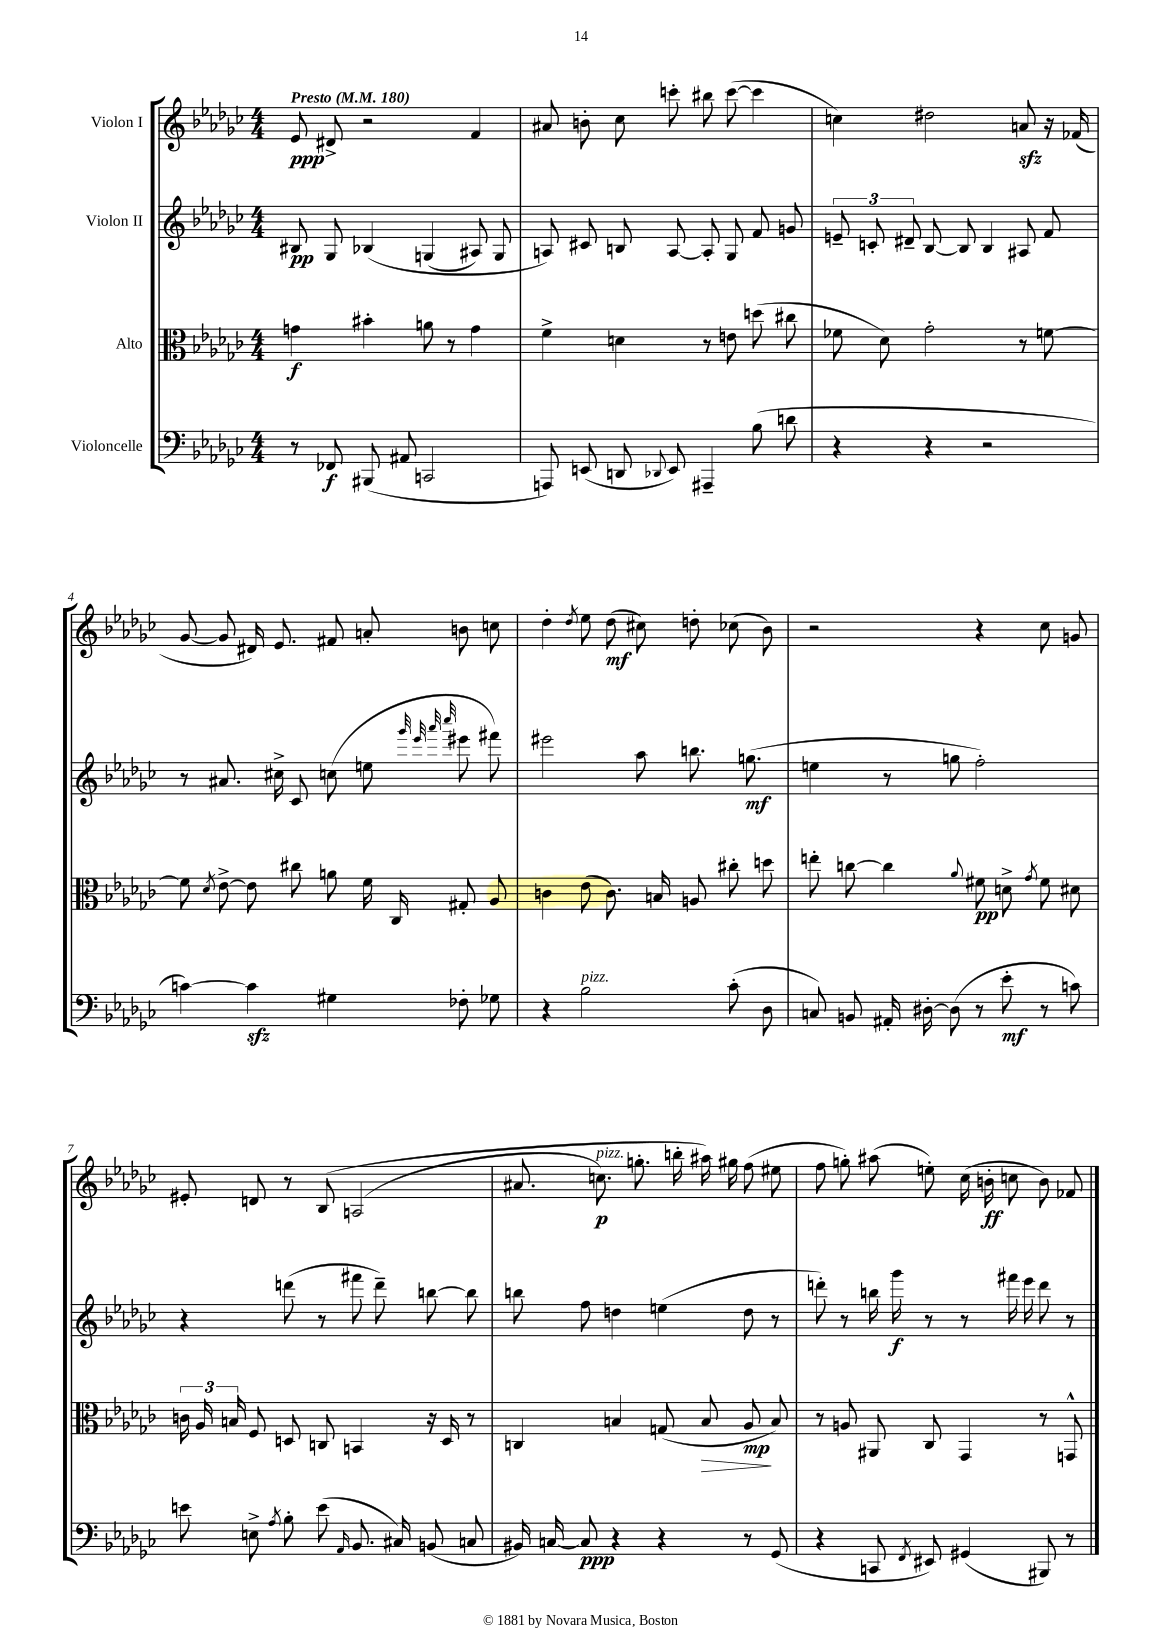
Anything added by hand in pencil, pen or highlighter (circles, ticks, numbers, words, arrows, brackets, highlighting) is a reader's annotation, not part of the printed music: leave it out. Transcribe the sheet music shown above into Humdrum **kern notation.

**kern	**dynam	**kern	**dynam	**kern	**dynam	**kern	**dynam
*part4	*part4	*part3	*part3	*part2	*part2	*part1	*part1
*staff4	*staff4	*staff3	*staff3	*staff2	*staff2	*staff1	*staff1
*I"Violoncelle	*	*I"Alto	*	*I"Violon II	*	*I"Violon I	*
*clefF4	*	*clefC3	*	*clefG2	*	*clefG2	*
*k[b-e-a-d-g-c-]	*	*k[b-e-a-d-g-c-]	*	*k[b-e-a-d-g-c-]	*	*k[b-e-a-d-g-c-]	*
*M4/4	*	*M4/4	*	*M4/4	*	*M4/4	*
*MM180	*	*MM180	*	*MM180	*	*MM180	*
=1	=1	=1	=1	=1	=1	=1	=1
!	!	!	!	!	!	!LO:TX:a:B:t=Presto	!
8r	.	4gn\	f	8B#X/	pp	8e-/	ppp
8FF-X/	f	.	.	8G-/	.	8d#X^/	.
(8BBB#X/	.	4b#X'\	.	(4B-X/	.	2r	.
8AA#X/	.	.	.	.	.	.	.
2CCn/	.	8an\	.	(4Gn/	.	.	.
.	.	8r	.	.	.	.	.
.	.	4g\	.	8A#X/)	.	4f/	.
.	.	.	.	8G/	.	.	.
=2	=2	=2	=2	=2	=2	=2	=2
8AAAn/)	.	4f^\	.	8An/)	.	8a#X/	.
(8EEn/	.	.	.	8c#X/	.	8bn'\	.
8DDn/	.	4dn\	.	8Bn/	.	8cc-\	.
8qqDD-X/	.	.	.	.	.	.	.
8EE/)	.	.	.	[8A/	.	8cccn'\	.
4AAA#X~/	.	8r	.	8A'/]	.	8bb#X\	.
.	.	8en\	.	8G-/	.	([8ccc\	.
(8B-\	.	(8ddn\	.	8f/	.	4ccc\]	.
8dn\	.	8cc#X\	.	8gn/	.	.	.
=3	=3	=3	=3	=3	=3	=3	=3
4r	.	8f-X\	.	12en~/	.	4ccn\)	.
.	.	.	.	12cn'/	.	.	.
.	.	8d-\)	.	.	.	.	.
.	.	.	.	12d#X~/	.	.	.
4r	.	2g-'\	.	[8B-/	.	2dd#X\	.
.	.	.	.	8B-/]	.	.	.
2r	.	.	.	4B-/	.	.	.
.	.	8r	.	8A#X/	.	8anzz/	.
.	.	[8fn\	.	8f/	.	16r	.
.	.	.	.	.	.	(16f-X/	.
!!LO:LB:g=z
=4	=4	=4	=4	=4	=4	=4	=4
[4cn\)	.	8f\]	.	8r	.	[8g-/	.
.	.	8qd-/	.	.	.	.	.
.	.	[8e-^\	.	8.a#X/	.	8g-/]	.
4czz\]	.	8e-\]	.	.	.	16d#X/)	.
.	.	.	.	16cc#X^\	.	8.e-/	.
.	.	8cc#X\	.	8c-/	.	.	.
4G#X\	.	8an\	.	(8ccn\	.	8f#X/	.
.	.	16f\	.	8een\	.	8an'/	.
.	.	16C-/	.	.	.	.	.
.	.	.	.	32qqggg-/	.	.	.
.	.	.	.	32qqeee-/	.	.	.
.	.	.	.	32qqaaa-/	.	.	.
.	.	.	.	32qqcccc-/	.	.	.
8F-X'\	.	8G#X'/	.	8eee#X\	.	8bn\	.
8G-X\	.	8A-/	.	8fff#X\)	.	8ccn\	.
=5	=5	=5	=5	=5	=5	=5	=5
4r	.	4cn\	.	2eee#X\	.	4dd-'\	.
.	.	.	.	.	.	8qdd-/	.
!LO:TX:a:i:t=pizz.	!	!	!	!	!	!	!
2B-\	.	(8e-\	.	.	.	8ee-\	.
.	.	8.c\)	.	.	.	(8dd-\	mf
.	.	.	.	8aa-\	.	8cc#X\)	.
.	.	16Bn/	.	.	.	.	.
.	.	8An/	.	8.bbn\	.	8ddn'\	.
(8c-'\	.	8cc#X'\	.	.	.	(8cc-X\	.
.	.	.	.	(8.ggn\	mf	.	.
8D-\	.	8ddn\	.	.	.	8b-\)	.
=6	=6	=6	=6	=6	=6	=6	=6
8Cn/)	.	8een'\	.	4een\	.	2r	.
8BBn/	.	[8ccn\	.	.	.	.	.
16AA#X'/	.	4cc\]	.	8r	.	.	.
[16D#X'\	.	.	.	.	.	.	.
(8D#\]	.	.	.	8ggn\	.	.	.
.	.	8qqa-/	.	.	.	.	.
8r	.	8f#X\	pp	2ff'\)	.	4r	.
8e-'\	mf	8dn^\	.	.	.	.	.
.	.	8qg-/	.	.	.	.	.
8r	.	8f#\	.	.	.	8cc-\	.
8cn\)	.	8d#X\	.	.	.	8gn/	.
!!LO:LB:g=z
=7	=7	=7	=7	=7	=7	=7	=7
8en\	.	24cn\	.	4r	.	8e#X'/	.
.	.	24A-/	.	.	.	.	.
.	.	24Bn/	.	.	.	.	.
8En^\	.	8F/	.	.	.	8dn/	.
8qA-/	.	.	.	.	.	.	.
8B-'\	.	8Dn/	.	(8dddn\	.	8r	.
(8e\	.	8Cn/	.	8r	.	(8B-/	.
16qqAA-/	.	.	.	.	.	.	.
8.BB-/	.	4BBn/	.	8fff#X\	.	(2An/	.
.	.	.	.	8ddd~\)	.	.	.
16C#X/)	.	.	.	.	.	.	.
(8BBn/	.	16r	.	[8bbn\	.	.	.
.	.	16D/	.	.	.	.	.
8Cn/	.	8r	.	8bb\]	.	.	.
=8	=8	=8	=8	=8	=8	=8	=8
16BB#X/)	.	4Cn/	.	8bbn\	.	8.a#X/	.
[16Cn/	.	.	.	.	.	.	.
8C/]	ppp	.	.	8ff\	.	.	.
!	!	!	!	!	!	!LO:TX:a:i:t=pizz.	!
.	.	.	.	.	.	8.ccn\)	p
4r	.	4Bn/	.	4ddn\	.	.	.
.	.	.	.	.	.	8.ggn'\	.
4r	.	(8Gn/	.	(4een\	.	.	.
.	.	.	.	.	.	16bbn'\	.
!	!	!	!LO:HP:b	!	!	!	!
.	.	8B/	>	.	.	16aa#X\)	.
.	.	.	.	.	.	16gg#X\	.
8r	.	8A-/	mp	8dd\	.	(8ff\	.
(8GG-/	.	8B/)	]	8r	.	8ee#X\	.
=9	=9	=9	=9	=9	=9	=9	=9
4r	.	8r	.	8dddn'\)	.	8ff\	.
.	.	8An/	.	8r	.	8ggn'\)	.
8CCn/	.	8AA#X/	.	16bbn\	.	(8aa#X\	.
.	.	.	.	16ggg-\	f	.	.
8qFF/	.	.	.	.	.	.	.
8EE#X/)	.	8C-/	.	8r	.	8een'\)	.
(4GG#X/	.	4GG-/	.	8r	.	(16cc-\	.
.	.	.	.	.	.	16bn'\	ff
.	.	.	.	16fff#X\	.	8ccn\	.
.	.	.	.	16eee-\	.	.	.
8BBB#X/)	.	8r	.	8ddd\	.	8b\)	.
8r	.	8GGn^^/	.	8r	.	8f-X/	.
==	==	==	==	==	==	==	==
*-	*-	*-	*-	*-	*-	*-	*-
